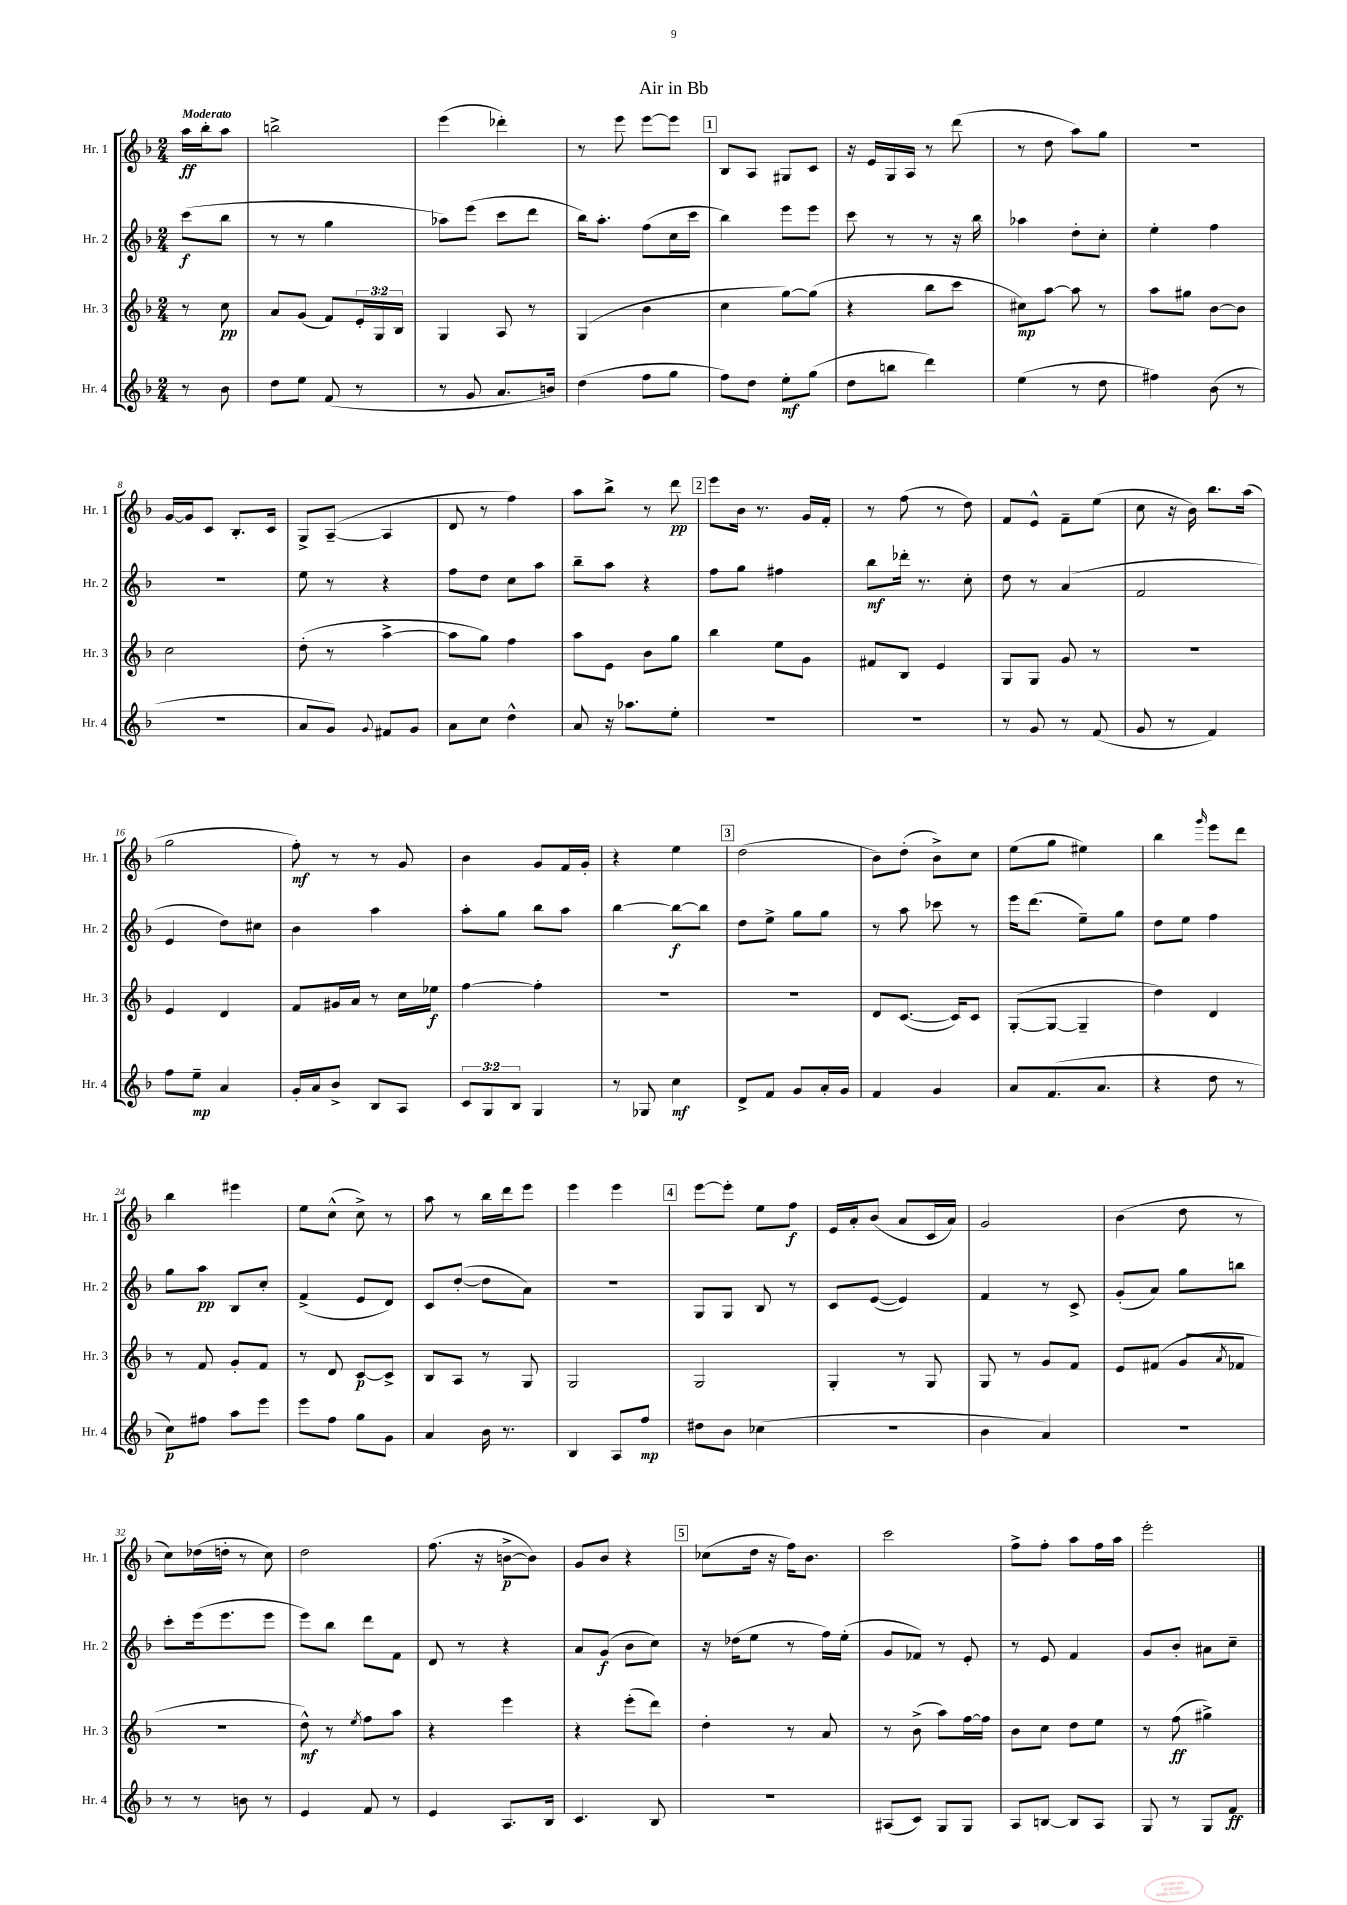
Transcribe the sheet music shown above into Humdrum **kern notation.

**kern	**dynam	**kern	**dynam	**kern	**dynam	**kern	**dynam
*part4	*part4	*part3	*part3	*part2	*part2	*part1	*part1
*staff4	*staff4	*staff3	*staff3	*staff2	*staff2	*staff1	*staff1
*I"Hr. 4	*	*I"Hr. 3	*	*I"Hr. 2	*	*I"Hr. 1	*
*I'Hr. 4	*	*I'Hr. 3	*	*I'Hr. 2	*	*I'Hr. 1	*
*clefG2	*	*clefG2	*	*clefG2	*	*clefG2	*
*k[b-]	*	*k[b-]	*	*k[b-]	*	*k[b-]	*
*M2/4	*	*M2/4	*	*M2/4	*	*M2/4	*
=	=	=	=	=	=	=	=
!	!	!	!	!	!	!LO:TX:a:B:t=Moderato	!
8r	.	8r	.	(8ccc\L	f	16aa\LL	ff
.	.	.	.	.	.	16bb-'\J	.
8b-\	.	8cc\	pp	8bb-\J	.	8aa\J	.
=1	=1	=1	=1	=1	=1	=1	=1
8dd\L	.	8a/L	.	8r	.	2bbn^\	.
8ee\J	.	(8g/J	.	8r	.	.	.
(8f/	.	8f/L)	.	4gg\	.	.	.
8r	.	24e'/L	.	.	.	.	.
.	.	24G/	.	.	.	.	.
.	.	24B-/JJ	.	.	.	.	.
=2	=2	=2	=2	=2	=2	=2	=2
8r	.	4G/	.	8aa-X\L)	.	(4eee\	.
8g/	.	.	.	(8eee\J	.	.	.
8.a/L	.	8A/	.	8ccc\L	.	4ddd-X'\)	.
.	.	8r	.	8ddd\J	.	.	.
16bn/Jk)	.	.	.	.	.	.	.
=3	=3	=3	=3	=3	=3	=3	=3
(4dd\	.	(4G/	.	16bb-\KL)	.	8r	.
.	.	.	.	8.aa'\J	.	.	.
.	.	.	.	.	.	8eee\	.
8ff\L	.	4b-\	.	(8ff\L	.	[8eee\L	.
8gg\J	.	.	.	16cc\L	.	8eee\J]	.
.	.	.	.	16ccc\JJ	.	.	.
!!LO:REH:place=s1:t=1
=4	=4	=4	=4	=4	=4	=4	=4
8ff\L)	.	4cc\	.	4bb-\)	.	8B-/L	.
8dd\J	.	.	.	.	.	8A/J	.
8ee'\L	mf	[8gg\L)	.	8eee\L	.	8G#X/L	.
(8gg\J	.	(8gg\J]	.	8eee\J	.	8c/J	.
=5	=5	=5	=5	=5	=5	=5	=5
8dd\L	.	4r	.	8ccc\	.	16r	.
.	.	.	.	.	.	16e/LL	.
8bbn\J	.	.	.	8r	.	16G/	.
.	.	.	.	.	.	16A/JJ	.
4ddd\)	.	8bb-\L	.	8r	.	8r	.
.	.	8ccc\J	.	16r	.	(8ddd\	.
.	.	.	.	16bb-\	.	.	.
=6	=6	=6	=6	=6	=6	=6	=6
(4ee\	.	8cc#X\L)	mp	4aa-X\	.	8r	.
.	.	[8aa\J	.	.	.	8dd\	.
8r	.	8aa\]	.	8dd'\L	.	8aa\L)	.
8dd\	.	8r	.	8cc'\J	.	8gg\J	.
=7	=7	=7	=7	=7	=7	=7	=7
4ff#X\)	.	8aa\L	.	4ee'\	.	2r	.
.	.	8gg#X\J	.	.	.	.	.
(8b-\	.	[8b-\L	.	4ff\	.	.	.
8r	.	8b-\J]	.	.	.	.	.
!!LO:LB:g=z
=8	=8	=8	=8	=8	=8	=8	=8
2r	.	2cc\	.	2r	.	[16g/LL	.
.	.	.	.	.	.	16g/J]	.
.	.	.	.	.	.	8c/J	.
.	.	.	.	.	.	8.B-'/L	.
.	.	.	.	.	.	16c/Jk	.
=9	=9	=9	=9	=9	=9	=9	=9
8a/L	.	(8dd'\	.	8ee\	.	8G^/L	.
8g/J)	.	8r	.	8r	.	([8A~/J	.
8qqg/	.	.	.	.	.	.	.
8f#X/L	.	[4aa^\	.	4r	.	4A/]	.
8g/J	.	.	.	.	.	.	.
=10	=10	=10	=10	=10	=10	=10	=10
8a\L	.	8aa\L]	.	8ff\L	.	8d/	.
8cc\J	.	8gg\J)	.	8dd\J	.	8r	.
4dd^^\	.	4ff\	.	8cc\L	.	4ff\)	.
.	.	.	.	8aa\J	.	.	.
=11	=11	=11	=11	=11	=11	=11	=11
8a/	.	8aa\L	.	8bb-~\L	.	8aa\L	.
16r	.	8e\J	.	8aa\J	.	8bb-^\J	.
8.aa-X\L	.	.	.	.	.	.	.
.	.	8b-\L	.	4r	.	8r	.
8ee'\J	.	8gg\J	.	.	.	8ddd\	pp
!!LO:REH:place=s1:t=2
=12	=12	=12	=12	=12	=12	=12	=12
2r	.	4bb-\	.	8ff\L	.	8eee\L	.
.	.	.	.	8gg\J	.	16b-\Jk	.
.	.	.	.	.	.	8.r	.
.	.	8ee\L	.	4ff#X\	.	.	.
.	.	8g\J	.	.	.	16g/LL	.
.	.	.	.	.	.	16f'/JJ	.
=13	=13	=13	=13	=13	=13	=13	=13
2r	.	8f#X/L	.	8bb-\L	mf	8r	.
.	.	8B-/J	.	16ddd-X'\Jk	.	(8ff\	.
.	.	.	.	8.r	.	.	.
.	.	4e/	.	.	.	8r	.
.	.	.	.	8cc'\	.	8dd\)	.
=14	=14	=14	=14	=14	=14	=14	=14
8r	.	8G/L	.	8dd\	.	8f/L	.
8g/	.	8G/J	.	8r	.	8e^^/J	.
8r	.	8g/	.	(4a/	.	8f~\L	.
(8f/	.	8r	.	.	.	(8ee\J	.
=15	=15	=15	=15	=15	=15	=15	=15
8g/	.	2r	.	2f/	.	8cc\	.
8r	.	.	.	.	.	16r	.
.	.	.	.	.	.	16b-\)	.
4f/)	.	.	.	.	.	8.bb-\L	.
.	.	.	.	.	.	(16aa\Jk	.
!!LO:LB:g=z
=16	=16	=16	=16	=16	=16	=16	=16
8ff\L	.	4e/	.	4e/	.	2gg\	.
8ee~\J	mp	.	.	.	.	.	.
4a/	.	4d/	.	8dd\L)	.	.	.
.	.	.	.	8cc#X\J	.	.	.
=17	=17	=17	=17	=17	=17	=17	=17
16g'/LL	.	8f/L	.	4b-\	.	8ff'\)	mf
16a/J	.	.	.	.	.	.	.
8b-^/J	.	16g#X/L	.	.	.	8r	.
.	.	16a/JJ	.	.	.	.	.
8B-/L	.	8r	.	4aa\	.	8r	.
8A/J	.	16cc\LL	.	.	.	8g/	.
.	.	16ee-X\JJ	f	.	.	.	.
=18	=18	=18	=18	=18	=18	=18	=18
12c/L	.	[4ff\	.	8aa'\L	.	4b-\	.
12G/	.	.	.	.	.	.	.
.	.	.	.	8gg\J	.	.	.
12B-/J	.	.	.	.	.	.	.
4G/	.	4ff'\]	.	8bb-\L	.	8g/L	.
.	.	.	.	8aa\J	.	16f/L	.
.	.	.	.	.	.	16g'/JJ	.
=19	=19	=19	=19	=19	=19	=19	=19
8r	.	2r	.	[4bb-\	.	4r	.
8G-X/	.	.	.	.	.	.	.
4cc\	mf	.	.	8bb-\L_	f	4ee\	.
.	.	.	.	8bb-\J]	.	.	.
!!LO:REH:place=s1:t=3
=20	=20	=20	=20	=20	=20	=20	=20
8d^/L	.	2r	.	8dd\L	.	(2dd\	.
8f/J	.	.	.	8ee^\J	.	.	.
8g/L	.	.	.	8gg\L	.	.	.
16a'/L	.	.	.	8gg\J	.	.	.
16g/JJ	.	.	.	.	.	.	.
=21	=21	=21	=21	=21	=21	=21	=21
4f/	.	8d/L	.	8r	.	8b-\L)	.
.	.	([8.c/J	.	8aa\	.	(8dd'\J	.
4g/	.	.	.	8ccc-X\	.	8b-^\L)	.
.	.	16c/KL])	.	.	.	.	.
.	.	8c/J	.	8r	.	8cc\J	.
=22	=22	=22	=22	=22	=22	=22	=22
8a/L	.	([8G'/L	.	16eee\KL	.	(8ee\L	.
.	.	.	.	(8.ddd\J	.	.	.
(8.f/	.	8G/J_	.	.	.	8gg\J	.
.	.	4G~/]	.	8ee~\L)	.	4ee#X\)	.
8.a/J	.	.	.	.	.	.	.
.	.	.	.	8gg\J	.	.	.
=23	=23	=23	=23	=23	=23	=23	=23
4r	.	4dd\)	.	8dd\L	.	4bb-\	.
.	.	.	.	8ee\J	.	.	.
.	.	.	.	.	.	16qqggg/	.
8dd\	.	4d/	.	4ff\	.	8eee\L	.
8r	.	.	.	.	.	8ddd\J	.
!!LO:LB:g=z
=24	=24	=24	=24	=24	=24	=24	=24
8cc\L)	p	8r	.	8gg\L	.	4bb-\	.
8ff#X\J	.	8f/	.	8aa\J	pp	.	.
8aa\L	.	8g'/L	.	8B-/L	.	4eee#X\	.
8eee\J	.	8f/J	.	8cc'/J	.	.	.
=25	=25	=25	=25	=25	=25	=25	=25
8eee\L	.	8r	.	(4f^/	.	8ee\L	.
8ff\J	.	8d/	.	.	.	(8cc^^\J	.
8gg\L	.	[8c/L	p	8e/L	.	8cc^\)	.
8g\J	.	8c^/J]	.	8d/J)	.	8r	.
=26	=26	=26	=26	=26	=26	=26	=26
4a/	.	8B-/L	.	8c/L	.	8aa\	.
.	.	8A/J	.	([8dd'/J	.	8r	.
16b-\	.	8r	.	8dd\L]	.	16bb-\LL	.
8.r	.	.	.	.	.	16ddd\J	.
.	.	8G/	.	8a\J)	.	8eee\J	.
=27	=27	=27	=27	=27	=27	=27	=27
4B-/	.	2G/	.	2r	.	4eee\	.
8A/L	.	.	.	.	.	4eee\	.
8ff/J	mp	.	.	.	.	.	.
!!LO:REH:place=s1:t=4
=28	=28	=28	=28	=28	=28	=28	=28
8dd#X\L	.	2G/	.	8G/L	.	[8eee\L	.
8b-\J	.	.	.	8G/J	.	8eee'\J]	.
(4cc-X\	.	.	.	8B-/	.	8ee\L	.
.	.	.	.	8r	.	8ff\J	f
=29	=29	=29	=29	=29	=29	=29	=29
2r	.	4G'/	.	8c/L	.	16e/LL	.
.	.	.	.	.	.	16a'/J	.
.	.	.	.	([8e/J	.	(8b-/J	.
.	.	8r	.	4e/])	.	8a/L	.
.	.	8G/	.	.	.	16c/L	.
.	.	.	.	.	.	16a/JJ)	.
=30	=30	=30	=30	=30	=30	=30	=30
4b-\	.	8G/	.	4f/	.	2g/	.
.	.	8r	.	.	.	.	.
4a/)	.	8g/L	.	8r	.	.	.
.	.	8f/J	.	8c^/	.	.	.
=31	=31	=31	=31	=31	=31	=31	=31
2r	.	8e/L	.	(8g'/L	.	(4b-\	.
.	.	(8f#X/J	.	8a/J)	.	.	.
.	.	8g/L	.	8gg\L	.	8dd\	.
.	.	8qa/	.	.	.	.	.
.	.	8f-X/J	.	8bbn\J	.	8r	.
!!LO:LB:g=z
=32	=32	=32	=32	=32	=32	=32	=32
8r	.	2r	.	8ccc'\L	.	8cc\L)	.
8r	.	.	.	(16eee\k	.	(16dd-X\L	.
.	.	.	.	8.eee\	.	16ddn'\JJ	.
8bn\	.	.	.	.	.	8r	.
8r	.	.	.	8eee\J	.	8cc\)	.
=33	=33	=33	=33	=33	=33	=33	=33
4e/	.	8dd^^\)	mf	8eee\L)	.	2dd\	.
.	.	8r	.	8bb-\J	.	.	.
.	.	8qee/	.	.	.	.	.
8f/	.	8ff\L	.	8ddd\L	.	.	.
8r	.	8aa\J	.	8f\J	.	.	.
=34	=34	=34	=34	=34	=34	=34	=34
4e/	.	4r	.	8d/	.	(8.ff\	.
.	.	.	.	8r	.	.	.
.	.	.	.	.	.	16r	.
8.A/L	.	4eee\	.	4r	.	[8bn^\L	p
.	.	.	.	.	.	8b\J])	.
16B-/Jk	.	.	.	.	.	.	.
=35	=35	=35	=35	=35	=35	=35	=35
4.c/	.	4r	.	8a/L	.	8g/L	.
.	.	.	.	(8g/J	f	8b-/J	.
.	.	(8eee'\L	.	8b-\L	.	4r	.
8B-/	.	8ddd\J)	.	8cc\J)	.	.	.
!!LO:REH:place=s1:t=5
=36	=36	=36	=36	=36	=36	=36	=36
2r	.	4dd'\	.	16r	.	(8cc-X\L	.
.	.	.	.	(16dd-X\KL	.	.	.
.	.	.	.	8ee\J	.	16dd\Jk	.
.	.	.	.	.	.	16r	.
.	.	8r	.	8r	.	16ff\KL)	.
.	.	.	.	.	.	8.b-\J	.
.	.	8a/	.	16ff\LL)	.	.	.
.	.	.	.	(16ee'\JJ	.	.	.
=37	=37	=37	=37	=37	=37	=37	=37
(8A#X/L	.	8r	.	8g/L	.	2ccc\	.
8c/J)	.	(8b-^\	.	8f-X/J)	.	.	.
8G/L	.	8aa\L)	.	8r	.	.	.
8G/J	.	[16ff\L	.	8e'/	.	.	.
.	.	16ff\JJ]	.	.	.	.	.
=38	=38	=38	=38	=38	=38	=38	=38
8A/L	.	8b-\L	.	8r	.	8ff^\L	.
[8Bn/J	.	8cc\J	.	8e/	.	8ff'\J	.
8B/L]	.	8dd\L	.	4f/	.	8aa\L	.
8A/J	.	8ee\J	.	.	.	16ff\L	.
.	.	.	.	.	.	16aa\JJ	.
=39	=39	=39	=39	=39	=39	=39	=39
8G/	.	8r	.	8g/L	.	2eee'\	.
8r	.	(8ff\	ff	8b-'/J	.	.	.
8G/L	.	4gg#X^\)	.	8a#X\L	.	.	.
8f/J	ff	.	.	8cc~\J	.	.	.
==	==	==	==	==	==	==	==
*-	*-	*-	*-	*-	*-	*-	*-
